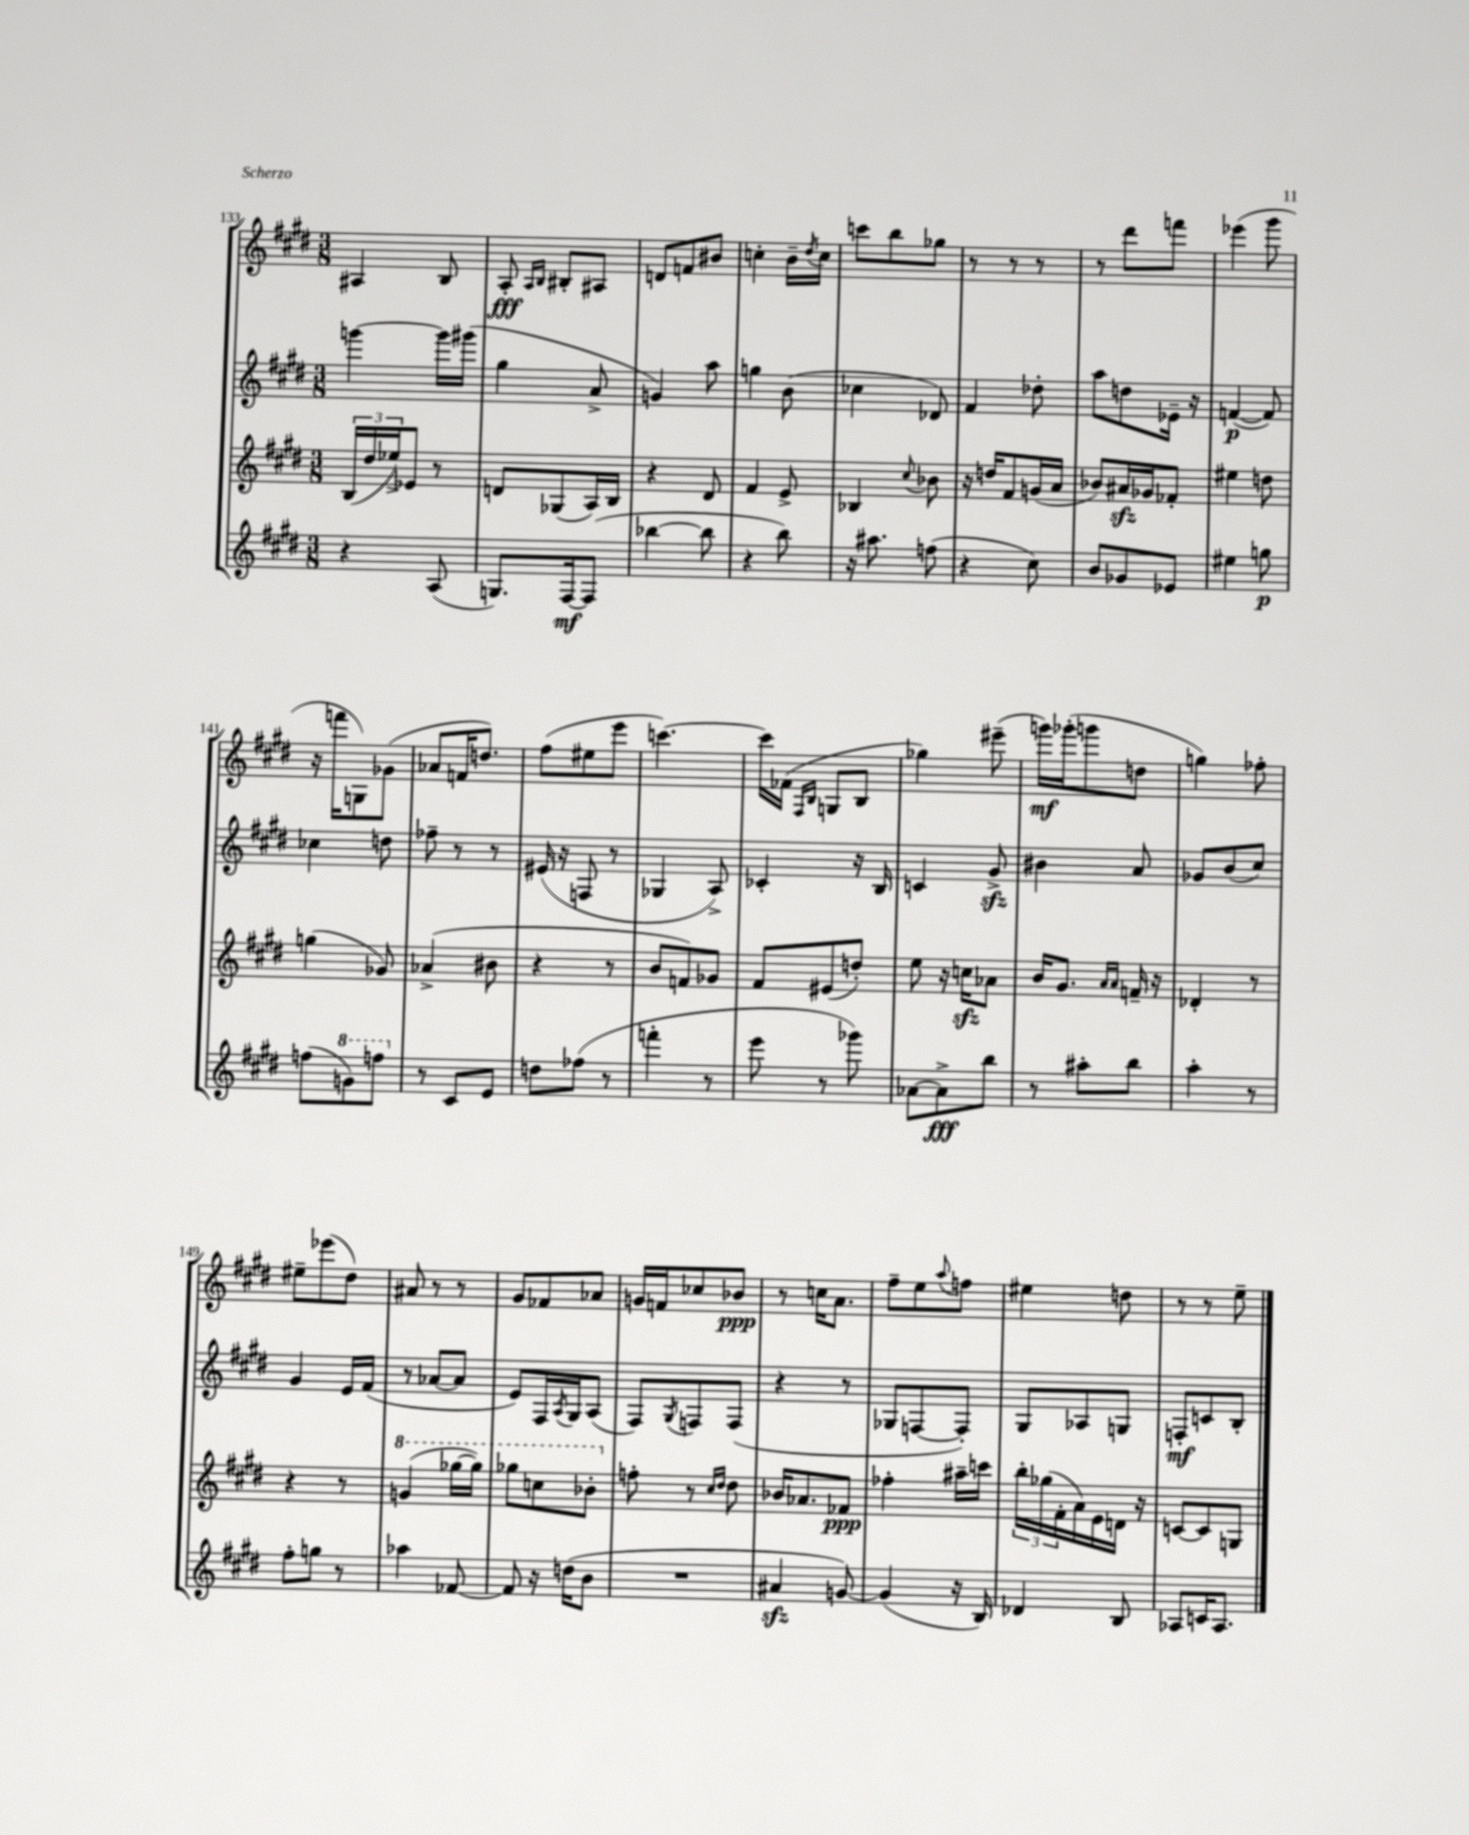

**kern	**kern	**kern	**kern
*staff4	*staff3	*staff2	*staff1
*clefG2	*clefG2	*clefG2	*clefG2
*k[f#c#g#d#]	*k[f#c#g#d#]	*k[f#c#g#d#]	*k[f#c#g#d#]
*M3/8	*M3/8	*M3/8	*M3/8
4r	(24B/LL	[4ggg\	4A#/
.	24dd#/	.	.
.	24ee-^/J)	.	.
.	8e-/J	.	.
(8A/	8r	16ggg\]LL	8B/
.	.	(16ggg#\JJ	.
=	=	=	=
8.G/L)	8d/L	4gg#\	8A'/
.	.	.	16qqA/LL
.	.	.	16qqB/JJ
.	(8G-/	.	8B#'/L
[16F#/k	.	.	.
(8F#/]J	16A/L)	8a^/	8A#/J
.	16B/JJ	.	.
=	=	=	=
[4bb-\	4r	4g/)	8d/L
.	.	.	8f/
8bb-\]	8d#/	8aa\	8b#/J
=	=	=	=
4r	4f#/	4gg\	4cc'\
8bb\)	8e^/	(8b\	16b~\LL
.	.	.	8qdd#/
.	.	.	16cc\JJ
=	=	=	=
16r	4B-/	4cc-\	8ccc\L
8.aa#\	.	.	.
.	.	.	8bb\
.	8qqcc#/	.	.
(8ff\	8b-\	8d-/)	8gg-\J
=	=	=	=
4r	16r	4f#/	8r
.	16dd/LK	.	.
.	8f#/	.	8r
8cc#\)	(16g/L	8dd-'\	8r
.	16a/JJ	.	.
=	=	=	=
8b/L	8b-/L)	8aa\L	8r
8g-/	16a#/L	8dd\	8ddd#\L
.	16g-/J	.	.
8e-/J	8f-'/J	16e-~\Jk	8fff\J
.	.	16r	.
=	=	=	=
4ee#\	4ee#\	([4f/	(4eee-\
8gg\	8dd\	8f/])	8ggg#\
=	=	=	=
(8ff\L	(4gg\	4cc-\	16r
.	.	.	16fff\LK
8gg\)	.	.	8G\)
8fff\J	8g-/)	8dd\	(8g-\J
=	=	=	=
8r	(4a-^/	8ff-~\	8a-/L
8c#/L	.	8r	16f/K
.	.	.	8.dd/J)
8e/J	8b#\	8r	.
=	=	=	=
8dd\L	4r	(16e#/	(8ff#\L
.	.	16r	.
(8ff-\J	.	8F/	8ee#\
8r	8r	8r	8eee\J
=	=	=	=
4fff'\	8b/L	4G-/	[4.ccc\)
.	8f/)	.	.
8r	8g-/J	8A^/)	.
=	=	=	=
8eee\	8f#/L	4c-'/	16ccc\]LL
.	.	.	(16f-\JJ
.	.	.	16qqF#/LL
.	.	.	16qqB/JJ
8r	(8e#/	.	8G/L
8ggg-\)	8dd'/J)	16r	8B/J
.	.	16B/	.
=	=	=	=
[8a-\L	8ee\	4c/	4gg-\)
8a-^\]	16r	.	.
.	16cc\LK	.	.
8bb\J	8a-\J	8g#^/	(8eee#~\
=	=	=	=
8r	16b/LK	4b#\	16ggg\LL)
.	8.g#/J	.	(16ggg-'\J
8aa#'\L	.	.	8ggg\
.	16qqa/LL	.	.
.	16qqa/JJ	.	.
8bb\J	16f~/	8a/	8dd\J
.	16r	.	.
=	=	=	=
4aa'\	4d-'/	8g-/L	4gg\)
.	.	(8b/	.
8r	8r	8cc#/J)	8ff-'\
=	=	=	=
8ff#'\L	4r	4g#/	8ee#~\L
8gg\J	.	.	(8eee-\
8r	8r	16e/LL	8dd#\J)
.	.	(16f#/JJ	.
=	=	=	=
4aa-\	(4gg/	8r	8a#/
.	.	[8a-/L	8r
[8f-/	[16ggg-\LL	8a-/]J	8r
.	16ggg-\]JJ)	.	.
=	=	=	=
8f-/]	8ggg-\L	8e/L)	8g#/L
16r	8ccc\	16F#/L	8f-/
.	.	8qA/	.
(16dd\LK	.	16G#/J	.
8b\J	8bb-'\J	(8A/J	8a-/J
=	=	=	=
4.r	8ff'\	8F#/L)	16g/LL
.	.	.	16f/J
.	.	8qG#/	.
.	8r	8F/	8cc-/
.	16qqcc#/LL	.	.
.	16qqdd#/JJ	.	.
.	8dd#\	(8F/J	8b-/J
=	=	=	=
4a#/	16b-/LK	4r	8r
.	8.a-/	.	.
.	.	.	16cc\LK
.	.	.	8.a\J
[8g/)	8f-/J	8r	.
=	=	=	=
(4g/]	4ff-'\	8G-/L	8ff#~\L
.	.	[8F/	8ee\
.	.	.	8qqaa/
16r	16aa#~\LL	8F'/]J)	8ff\J
16B/)	16ccc\JJ	.	.
=	=	=	=
4d-/	24bb'\LL	8G#/L	4ee#\
.	(24gg-\	.	.
.	24f#'\	.	.
.	16a\)	8A-/	.
.	16e\	.	.
8B/	16d\JJ	8G/J	8dd\
.	16r	.	.
=	=	=	=
8A-/L	[8c/L	8F'/L	8r
16c/K	8c/]	8c/	8r
8.A-/J	.	.	.
.	8G/J	8B'/J	8ee~\
==	==	==	==
*-	*-	*-	*-
